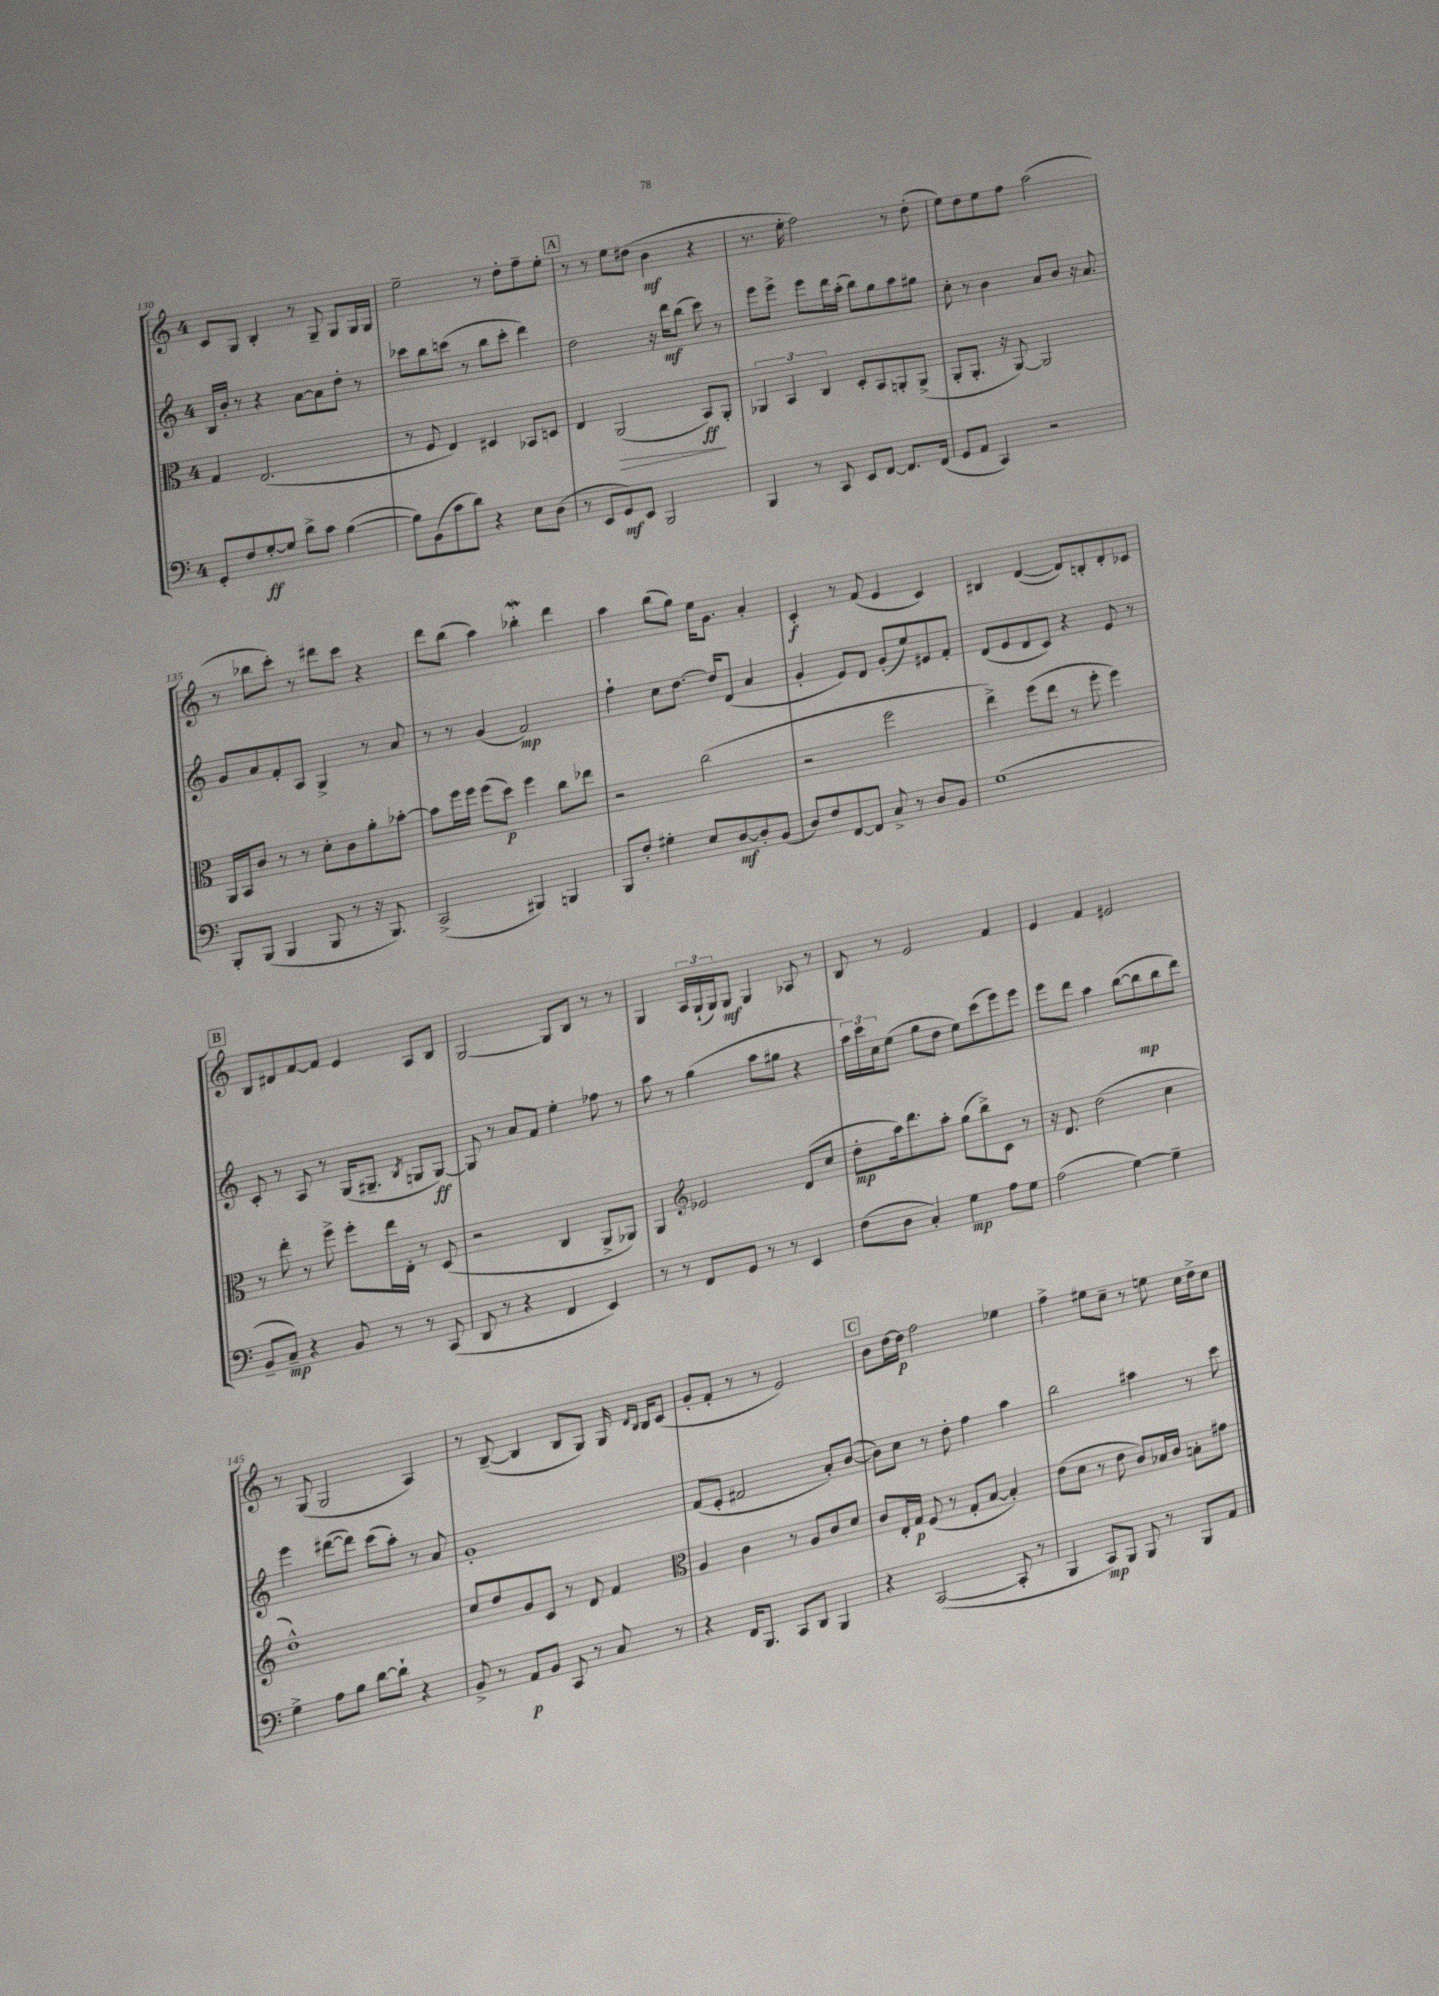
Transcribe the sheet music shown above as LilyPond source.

<<
\new StaffGroup <<
\new Staff = "s0" {
    \clef treble \key c \major \once \override Staff.TimeSignature.style = #'single-digit \time 4/4
    c'8 g8 b4-. r8 g8-- g8 g16 g16 |
    e''2-- r8 d''8-. f''8-- e''8-. |
    \mark \markup { \box "A" } r8 r8 e''8 dis''8( b'4\mf r4 |
    r8. e''16-. f''2) r8 d''8-.( |
    e''8) d''8 e''8 f''8 a''2( |
    r8 bes''8 c'''8-.) r8 dis'''8 c'''8 r4 |
    d'''8 b''8( a''4) bes''4-.\mordent d'''4 |
    a''4 b''8( g''8) e''16 g'8. a'4-. |
    c'4-.\f r8 f'8( e'4 c'4) |
    bis4 d'4~( d'8) b8-. d'8-. ces'8 |
    \mark \markup { \box "B" } b8 dis'8 f'8~ f'8 e'4 a8 b8 |
    g2~ g8 b8 r8 r8 |
    g4 \tuplet 3/2 { a16 g16-!( g16) } g8\mf g4 aes8 r8 |
    b8 r8 e'2 f'4 |
    e'4 f'4 eis'2 |
    r8 g8( g2 a4) |
    r8 b8~--( b4 b8 g8) g16 \grace { d'16 b16 } b16 c'8( |
    g'8-. f'8-. r8 r8 e'2) |
    \mark \markup { \box "C" } b'8 d''16~ d''16\p f''2 ees''4 |
    f''4-> eis''8 c''8-- r8 e''8 c''16 d''16-> c''8 \bar "|." |
}
\new Staff = "s1" {
    \clef treble \key c \major \once \override Staff.TimeSignature.style = #'single-digit \time 4/4
    b16 b'16-. r8 r4 a'8~ a'8 d''8-. r8 |
    ces'''8 b''8 c'''8( r8 b''8 c'''8-. d'''4) |
    \mark \markup { \box "A" } d''2 r16 d'''16\mf b''8( c'''8) r8 |
    e'''8 e'''8-> e'''8 d'''16 a''16-.( b''8) g''8 a''8 gis''8 |
    c''8-. r8 b'4 a'8 b'8 r16 a'8. |
    g'8 a'8 f'8-. a8 g4-> r8 a'8 |
    r8 r8 g'4( f'2\mp) |
    f''4-! c''8 d''8.~ d''16 d'8( a'4 |
    g'4-. e'8) d'8 g'8-.( e''8) eis'8 f'8-. |
    d'8( e'8 d'8 c'8) r4 e'8 r8 |
    \mark \markup { \box "B" } c'8-. r8 a8 r8 g16( gis8.-- \acciaccatura { b8 } g8 g8~\ff) |
    g8 r8 a'8 f'8 e''4-. fes''8 r8 |
    a''8 r8 g''4( a''8 gis''8 r4 |
    \tuplet 3/2 { a''16) c'''16 c''16 } e''8( g''8 d''8 e''8) c'''8( e'''8) e'''8 |
    e'''8 d'''8 a''4 b''8~( b''8\mp b''8 d'''8) |
    e'''4 dis'''8~( dis'''8) c'''8( a''8-.) r8 a'8 |
    g'1-. |
    f'8( e'8-. fis'2 a'8-.) b'8~( |
    \mark \markup { \box "C" } b'8) c''8 r8 d''8-. f''4 a''4 |
    b''2 ais''4 r8 c'''8 \bar "|." |
}
\new Staff = "s2" {
    \clef alto \key c \major \once \override Staff.TimeSignature.style = #'single-digit \time 4/4
    g4 e2.( |
    r8 f8 e4) dis4 bes,8 d8 |
    \mark \markup { \box "A" } e4 a,2\>( b,8\ff\!) a,8-. |
    \tuplet 3/2 { aes,4 b,4 c4 } d8-. b,8 a,8-. a,8->( |
    a,8-. a,8.-. r16 a,8~) a,2 |
    a,16 b,16 c'8 r8 r8 d'8-. c'8 a'8-. bes'8~-. |
    bes'8 f''16 f''16 f''8( d''8\p) f''4 c''8 ees''8 |
    r2 c''2( |
    r2 f''2 |
    e''4->) f''8( e''8 r8 f''8-. f''4) |
    \mark \markup { \box "B" } r8 e''8-. r8 f''8-> f''8-. e''16 e16-. r8 d8( |
    r2 c4 a,8-> aes,8) |
    a,4 \clef treble ees'2 d'8( c''8 |
    d''8-.\mp a''16) d'''8. a''8-. g''8( b''8->) c'8 r8 |
    r16 d'8. d''2( c''4 |
    d''1-^) |
    c''8 d''8 g'8 c'8 r8 d'8 f'4 |
    \clef alto a4 c'4 r8 a8 c'8 d'8 |
    \mark \markup { \box "C" } c'8 e16-. g16\p f8( r8 g8-. b8~ b4-.) |
    e'8( d'8 r8 e'8 c'8) bes16 c'16 b8-. gis'8 \bar "|." |
}
\new Staff = "s3" {
    \clef bass \key c \major \once \override Staff.TimeSignature.style = #'single-digit \time 4/4
    g,8-. f8 g8~-.\ff g8 d'8-> c'8 b4~( |
    b8) b,8( c'8 d'8) r4 e8 d8( |
    \mark \markup { \box "A" } r8 e,8 g,8\mf) e,8 b,,2 |
    b,,4 r8 c,8 e,8 f,8~ f,8. f,16( |
    g,8 a,8 c,4) r2 |
    b,,8-. b,,8( b,,4 b,,8 r8 r16 b,,8.) |
    c,2->( bis,,4) b,,4 |
    b,,8 f8-. gis4-. e8 d8~\mf d8-. b,8( |
    d8) f8 f,8~ f,8 c8-> r8 d8 b,8 |
    g1( |
    \mark \markup { \box "B" } b,8-- c8--\mp) r4 b,8 r8 r8 c,8( |
    d,8 r8 r4 f,4 e,4) |
    r8 r8 f,8 g,8 r8 r8 e,4 |
    f8( d8 c4-.) g4\mp a8 g8 |
    a2( g4~) g4-- |
    g4-> a8 b8 d'8~ d'8-! r4 |
    b,8-> r8 a,8\p b,8 c,8 r8 c8 r8 |
    r4 f,16 b,,8. c,8 d,8 b,,4 |
    \mark \markup { \box "C" } r4 c,2~( c,8-. r8 |
    b,,4 c,8\mp) b,,8 b,,8 r8 b,,8 a,8 \bar "|." |
}
>>
>>
\layout { \context { \Score currentBarNumber = #130 } }
